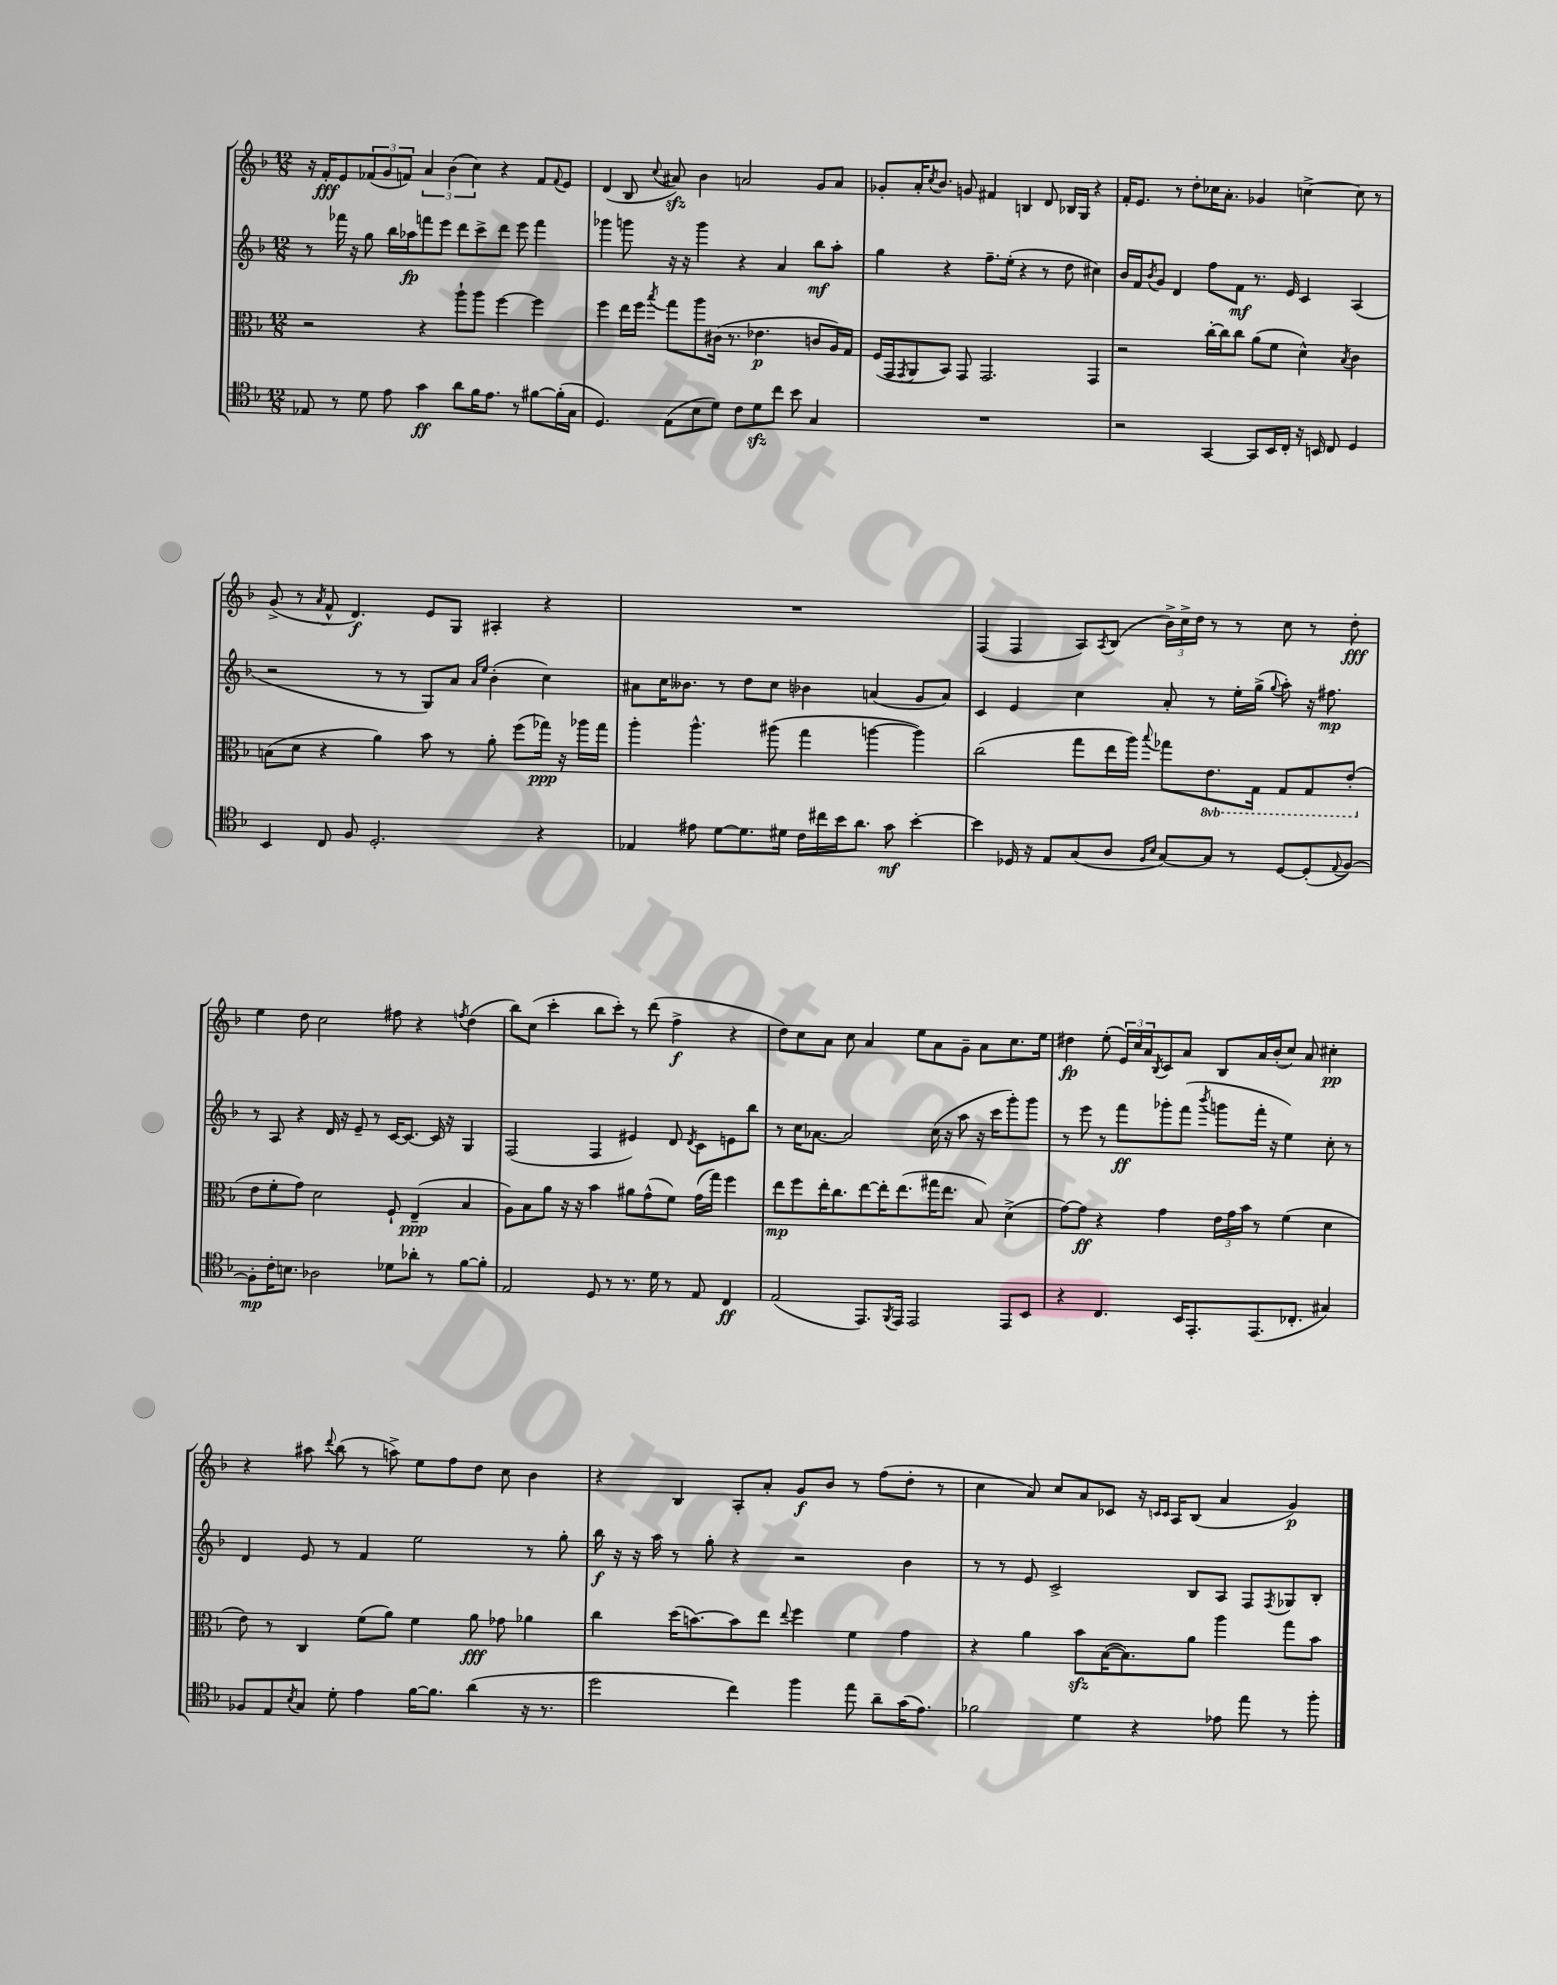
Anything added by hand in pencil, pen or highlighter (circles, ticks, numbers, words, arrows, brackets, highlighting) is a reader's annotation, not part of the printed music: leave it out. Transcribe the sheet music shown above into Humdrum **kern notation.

**kern	**dynam	**kern	**dynam	**kern	**dynam	**kern	**dynam
*part4	*part4	*part3	*part3	*part2	*part2	*part1	*part1
*staff4	*staff4	*staff3	*staff3	*staff2	*staff2	*staff1	*staff1
*clefC4	*	*clefC3	*	*clefG2	*	*clefG2	*
*k[b-]	*	*k[b-]	*	*k[b-]	*	*k[b-]	*
*M12/8	*	*M12/8	*	*M12/8	*	*M12/8	*
=99	=99	=99	=99	=99	=99	=99	=99
8E-X/	.	2r	.	8r	.	16r	.
.	.	.	.	.	.	16f'/KL	fff
8r	.	.	.	16fff-X\	.	8e/	.
.	.	.	.	16r	.	.	.
8d\	.	.	.	8gg\	.	(12f-X/	.
.	.	.	.	.	.	12g/	.
8e\	.	.	.	16bb-\LL	.	.	.
.	.	.	.	.	.	12fn/J)	.
.	.	.	.	16aa-X\J	fp	.	.
4g\	ff	4r	.	8fffn\	.	6a/	.
.	.	.	.	8eee\J	.	.	.
.	.	.	.	.	.	(6b-\	.
8a\L	.	8aa`\L	.	8ddd\L	.	.	.
.	.	.	.	.	.	6cc\)	.
16f\K	.	8aa\J	.	8ccc^\	.	.	.
8.e\J	.	.	.	.	.	.	.
.	.	[4ff\	.	8ddd\J	.	4r	.
8r	.	.	.	8eee\	.	.	.
[8f#X\L	.	4ff\]	.	4fff\	.	8f/L	.
.	.	.	.	.	.	8qqf/	.
(16f#'\L]	.	.	.	.	.	8e/J	.
16G\JJ	.	.	.	.	.	.	.
=100	=100	=100	=100	=100	=100	=100	=100
4.D/)	.	4ff\	.	4ggg-X\	.	(4d/	.
.	.	16ee\LL	.	8gggn\	.	8B-/	.
.	.	16ff\JJ	.	.	.	.	.
.	.	8qbb-/	.	.	.	8qqcc/	.
(8E\L	.	8gg\L	.	16r	.	8a#Xzz/)	.
.	.	.	.	16r	.	.	.
8B-\	.	8aa\	.	4ggg\	.	4b-\	.
8d\J)	.	(16c#X\Jk	.	.	.	.	.
.	.	8.r	.	.	.	.	.
8c\L	.	.	.	4r	.	2an/	.
8dzz\	.	4.e-X\	p	.	.	.	.
8cc\J	.	.	.	4a/	.	.	.
8b-\	.	.	.	.	.	.	.
4G/	.	8cn/L	.	8bb-\L	mf	8g/L	.
.	.	16A/L)	.	8aa'\J	.	8a/J	.
.	.	16G/JJ	.	.	.	.	.
=101	=101	=101	=101	=101	=101	=101	=101
1.r	.	(16F/LL	.	4gg\	.	8g-X'/L	.
.	.	16GG/J	.	.	.	.	.
.	.	8qGG/	.	.	.	.	.
.	.	8AA/	.	.	.	16a'/K	.
.	.	.	.	.	.	8qcc/	.
.	.	.	.	.	.	8.b-/J	.
.	.	8BB-/J)	.	4r	.	.	.
.	.	8GG/	.	.	.	8gn/	.
.	.	2.GG/	.	8.ff~\L	.	4f#X/	.
.	.	.	.	(16ee'\Jk	.	.	.
.	.	.	.	4r	.	4Bn/	.
.	.	.	.	8r	.	8d/	.
.	.	.	.	8dd\	.	16B-X/LL	.
.	.	.	.	.	.	16G/JJ	.
.	.	4GG/	.	4cc#X\)	.	4r	.
=102	=102	=102	=102	=102	=102	=102	=102
2r	.	2r	.	16b-/LL	.	16f'/KL	.
.	.	.	.	16f/J	.	8.e/J	.
.	.	.	.	8qb-/	.	.	.
.	.	.	.	8g/J	.	.	.
.	.	.	.	4d/	.	8r	.
.	.	.	.	.	.	8dd'\L	.
[4GG/	.	[16cc'\LL	.	8ff\L	.	16cc-X\K	.
.	.	16cc\J]	.	.	.	8.a'\J	.
.	.	8cc\J	.	8f\J	mf	.	.
8GG/L]	.	(8a\L	.	8.r	.	4g-X/	.
16BB-/L	.	8f\J	.	.	.	.	.
16C'/JJ	.	.	.	16e/	.	.	.
16r	.	4d^^\)	.	4c/	.	[4ccn^\	.
16BBn/	.	.	.	.	.	.	.
8C/	.	.	.	.	.	.	.
.	.	8qB-/	.	.	.	.	.
4D/	.	4c\	.	(4A/	.	8cc\]	.
.	.	.	.	.	.	8r	.
!!LO:LB:g=z
=103	=103	=103	=103	=103	=103	=103	=103
4BB-/	.	(8Bn\L	.	2r	.	(8g^/	.
.	.	8d\J	.	.	.	8r	.
.	.	.	.	.	.	8qa/	.
8C/	.	4r	.	.	.	8f^^/	.
8F/	.	.	.	.	.	4.d/)	f
2.D'/	.	4a\)	.	8r	.	.	.
.	.	.	.	8r	.	.	.
.	.	8b-\	.	8G/L)	.	8e/L	.
.	.	8r	.	8a/J	.	8G/J	.
.	.	.	.	16qqa/LL	.	.	.
.	.	.	.	16qqee/JJ	.	.	.
.	.	8a'\	.	(4b-'\	.	4A#X'/	.
.	.	(8ff\L	.	.	.	.	.
4r	.	16gg-X\Jk)	ppp	4cc\)	.	4r	.
.	.	16r	.	.	.	.	.
.	.	16aa-X\LL	.	.	.	.	.
.	.	16gg-\JJ	.	.	.	.	.
=104	=104	=104	=104	=104	=104	=104	=104
4E-X/	.	4aa'\	.	8a#X\L	.	1.r	.
.	.	.	.	16cc\K	.	.	.
.	.	.	.	8.b--X\J	.	.	.
8e#X\	.	4.aa^^\	.	.	.	.	.
[8d\L	.	.	.	8r	.	.	.
8.d\]	.	.	.	8dd\L	.	.	.
.	.	(8aa#X\	.	8cc\J	.	.	.
16d#X\Jk	.	.	.	.	.	.	.
16c\LL	.	4gg\	.	4b-X\	.	.	.
16cc#X\	.	.	.	.	.	.	.
16b-\J	.	.	.	.	.	.	.
8.a\J	.	.	.	.	.	.	.
.	.	[4aan\	.	(4an/	.	.	.
8g\	mf	.	.	.	.	.	.
[4b-'\	.	4aa\])	.	8g/L	.	.	.
.	.	.	.	8a/J)	.	.	.
=105	=105	=105	=105	=105	=105	=105	=105
4b-\]	.	(2cc\	.	4c/	.	(4F/	.
16D-X/	.	.	.	4e/	.	4F/	.
16r	.	.	.	.	.	.	.
8E/L	.	.	.	.	.	.	.
(8G/	.	8gg\L	.	4cc\	.	8A/L)	.
.	.	.	.	.	.	8qA/	.
8A/J	.	16ee\L	.	.	.	(8B-/J	.
.	.	16aa\JJ)	.	.	.	.	.
16qqF/LL	.	.	.	.	.	.	.
16qqB-/JJ	.	8qqbb-/	.	.	.	.	.
[8G/L)	.	8gg-X\L	.	8a'/	.	24b-^\LL)	.
.	.	.	.	.	.	24cc^\	.
.	.	.	.	.	.	24dd\JJ	.
*	*	*8ba	*	*	*	*	*
8G/J]	.	8.E\	.	8r	.	8r	.
8r	.	.	.	16ee'\LL	.	8r	.
.	.	16GG\Jk	.	(16gg^\JJ	.	.	.
.	.	.	.	8qqgg/	.	.	.
[8D-/L	.	8GG/L	.	8aa'\)	.	8cc\	.
(8D-'/]	.	8GG/	.	16r	.	8r	.
.	.	.	.	8.ff#X\	mp	.	.
8qqE/	.	.	.	.	.	.	.
[8F/J)	.	(8E'/J	.	.	.	8dd'\	fff
!!LO:LB:g=z
=106	=106	=106	=106	=106	=106	=106	=106
*	*	*X8ba	*	*	*	*	*
8F'\L]	mp	8e\L	.	8r	.	4ee\	.
16c'\K	.	8f'\	.	8A/	.	.	.
8.Bn\J	.	.	.	.	.	.	.
.	.	8g\J)	.	4r	.	8dd\	.
2A-X\	.	2d\	.	.	.	2cc\	.
.	.	.	.	16d/	.	.	.
.	.	.	.	16r	.	.	.
.	.	.	.	8e~/	.	.	.
.	.	.	.	8r	.	.	.
8d-X\L	.	8F`/	.	[16c/KL	.	8ff#X\	.
.	.	.	.	8.c/J_	.	.	.
8a-X'\J	.	(4E~/	ppp	.	.	4r	.
8r	.	.	.	16c/]	.	.	.
.	.	.	.	16r	.	.	.
.	.	.	.	.	.	8qffn/	.
[8f\L	.	4B-/	.	4G/	.	(4dd\	.
8f'\J]	.	.	.	.	.	.	.
=107	=107	=107	=107	=107	=107	=107	=107
2E/	.	8A\L)	.	(2F/	.	8bb-\L)	.
.	.	8B-\	.	.	.	(8cc\J	.
.	.	8a\J	.	.	.	4ccc'\	.
.	.	16r	.	.	.	.	.
.	.	16r	.	.	.	.	.
8D/	.	4b-\	.	4F/	.	8bb-\L	.
8r	.	.	.	.	.	8ccc'\J)	.
8.r	.	8a#X\L	.	4e#X/)	.	8r	.
.	.	(8g^^\	.	.	.	(8ddd\	.
16d\	.	.	.	.	.	.	.
8r	.	8f\J)	.	8d/	.	4ff^\	f
.	.	.	.	8qd/	.	.	.
8E/	.	(16g\LL	.	8c\L	.	.	.
.	.	16gg\JJ)	.	.	.	.	.
4C/	ff	4ff\	.	8en\	.	4r	.
.	.	.	.	8bb-\J	.	.	.
=108	=108	=108	=108	=108	=108	=108	=108
(2E/	.	8ee\L	mp	8r	.	8dd\L)	.
.	.	8ff\	.	16cc\KL	.	8cc\	.
.	.	.	.	[8.a-X\J	.	.	.
.	.	16ee'\K	.	.	.	8a\J	.
.	.	8.cc\	.	.	.	.	.
.	.	.	.	2a-/]	.	8cc\	.
8.EE/L)	.	[8ee\	.	.	.	4a/	.
.	.	16ee'\K]	.	.	.	.	.
8qFF/	.	.	.	.	.	.	.
16EE/Jk	.	(8.ee\	.	.	.	.	.
2EE/	.	.	.	.	.	8ee\L	.
.	.	16gg#X\K	.	(16cc\	.	8a\	.
.	.	8.ee\J	.	16r	.	.	.
.	.	.	.	8aa\	.	8g~\J	.
.	.	8B-/)	.	16r	.	8a\L	.
.	.	.	.	16ccc\KL	.	.	.
8EE/L	.	(4d^\	.	8ggg'\)	.	8.cc\	.
8BB-/J	.	.	.	8ggg\J	.	.	.
.	.	.	.	.	.	16ee\Jk	.
=109	=109	=109	=109	=109	=109	=109	=109
4r	.	[8g\L)	.	8r	.	4dd#X\	fp
.	.	8g\J]	ff	8eee\	.	.	.
4.C/	.	4r	.	8r	.	(8ee'\	.
.	.	.	.	8fff\L	ff	24e/LL)	.
.	.	.	.	.	.	24cc/	.
.	.	.	.	.	.	24a/J	.
.	.	.	.	.	.	8qB-/	.
.	.	4g\	.	8ggg-X'\	.	8c/	.
16BB-/KL	.	.	.	(8fff\J	.	8a/J	.
8.EE'/	.	.	.	.	.	.	.
.	.	.	.	8qbbb-/	.	.	.
.	.	24e\LL	.	8gggn\L	.	8B-/L	.
.	.	24g\	.	.	.	.	.
.	.	24b-\JJ	.	.	.	.	.
(8.EE/	.	8r	.	16fff'\Jk	.	16a/L	.
.	.	.	.	16r	.	(16b-'/J	.
.	.	(4f\	.	4ee\)	.	8cc/J)	.
8.C-X'/J	.	.	.	.	.	.	.
.	.	.	.	.	.	8a/	.
4G#X/)	.	4d\	.	8cc'\	.	4cc#X'\	pp
.	.	.	.	8r	.	.	.
!!LO:LB:g=z
=110	=110	=110	=110	=110	=110	=110	=110
8F-X/L	.	8e\)	.	4d/	.	4r	.
8E/	.	8r	.	.	.	.	.
8qB-/	.	.	.	.	.	.	.
8G/J	.	4C/	.	8e/	.	8aa#X\	.
.	.	.	.	.	.	8qqddd/	.
8d'\	.	.	.	8r	.	(8bb-\	.
4e\	.	(8f\L	.	4f/	.	8r	.
.	.	8a\J)	.	.	.	8aan^\)	.
[16f\KL	.	4f\	.	2ee\	.	8ee\L	.
8.f\J]	.	.	.	.	.	.	.
.	.	.	.	.	.	8ff\	.
(4a\	.	8a\	fff	.	.	8dd\J	.
.	.	8g-X\	.	.	.	8cc\	.
16r	.	4a-X\	.	8r	.	4b-\	.
8.r	.	.	.	.	.	.	.
.	.	.	.	8gg'\	.	.	.
=111	=111	=111	=111	=111	=111	=111	=111
2dd\	.	4cc\	.	16bb-\	f	4r	.
.	.	.	.	16r	.	.	.
.	.	.	.	16r	.	.	.
.	.	.	.	16aa\	.	.	.
.	.	(16dd\KL	.	8r	.	4B-/	.
.	.	[8.bn\)	.	.	.	.	.
.	.	.	.	8gg'\	.	.	.
4cc\)	.	8b\]	.	4r	.	8A'/L	.
.	.	8ee\J	.	.	.	8a'/J	.
.	.	8qqee/	.	.	.	.	.
4ff\	.	4ff\	.	2r	.	8g/L	f
.	.	.	.	.	.	8b-/J	.
8ee\	.	4f\	.	.	.	8r	.
8a~\L	.	.	.	.	.	(8ff\L	.
(16g\K	.	4g\	.	4b-\	.	8dd'\J	.
8.e\J)	.	.	.	.	.	.	.
.	.	.	.	.	.	8r	.
=112	=112	=112	=112	=112	=112	=112	=112
2f-X\	.	4r	.	8r	.	4cc\	.
.	.	.	.	8r	.	.	.
.	.	4a\	.	8e/	.	8a/)	.
.	.	.	.	2c^/	.	8cc/L	.
4d\	.	8b-zz\L	.	.	.	8a/	.
.	.	([16B-\K	.	.	.	8c-X/J	.
.	.	8.B-\])	.	.	.	.	.
4r	.	.	.	.	.	16r	.
.	.	.	.	.	.	16qqcn/LL	.
.	.	.	.	.	.	16qqc/JJ	.
.	.	.	.	.	.	16A/KL	.
.	.	8a\J	.	8B-/L	.	(8B-/J	.
8e-X\	.	4aa\	.	8A/J	.	4a/	.
8ee\	.	.	.	8F/L	.	.	.
.	.	.	.	8qF/	.	.	.
8r	.	8gg\L	.	8G-X/	.	4g/)	p
8ff'\	.	8b-\J	.	8B-'/J	.	.	.
==	==	==	==	==	==	==	==
*-	*-	*-	*-	*-	*-	*-	*-
